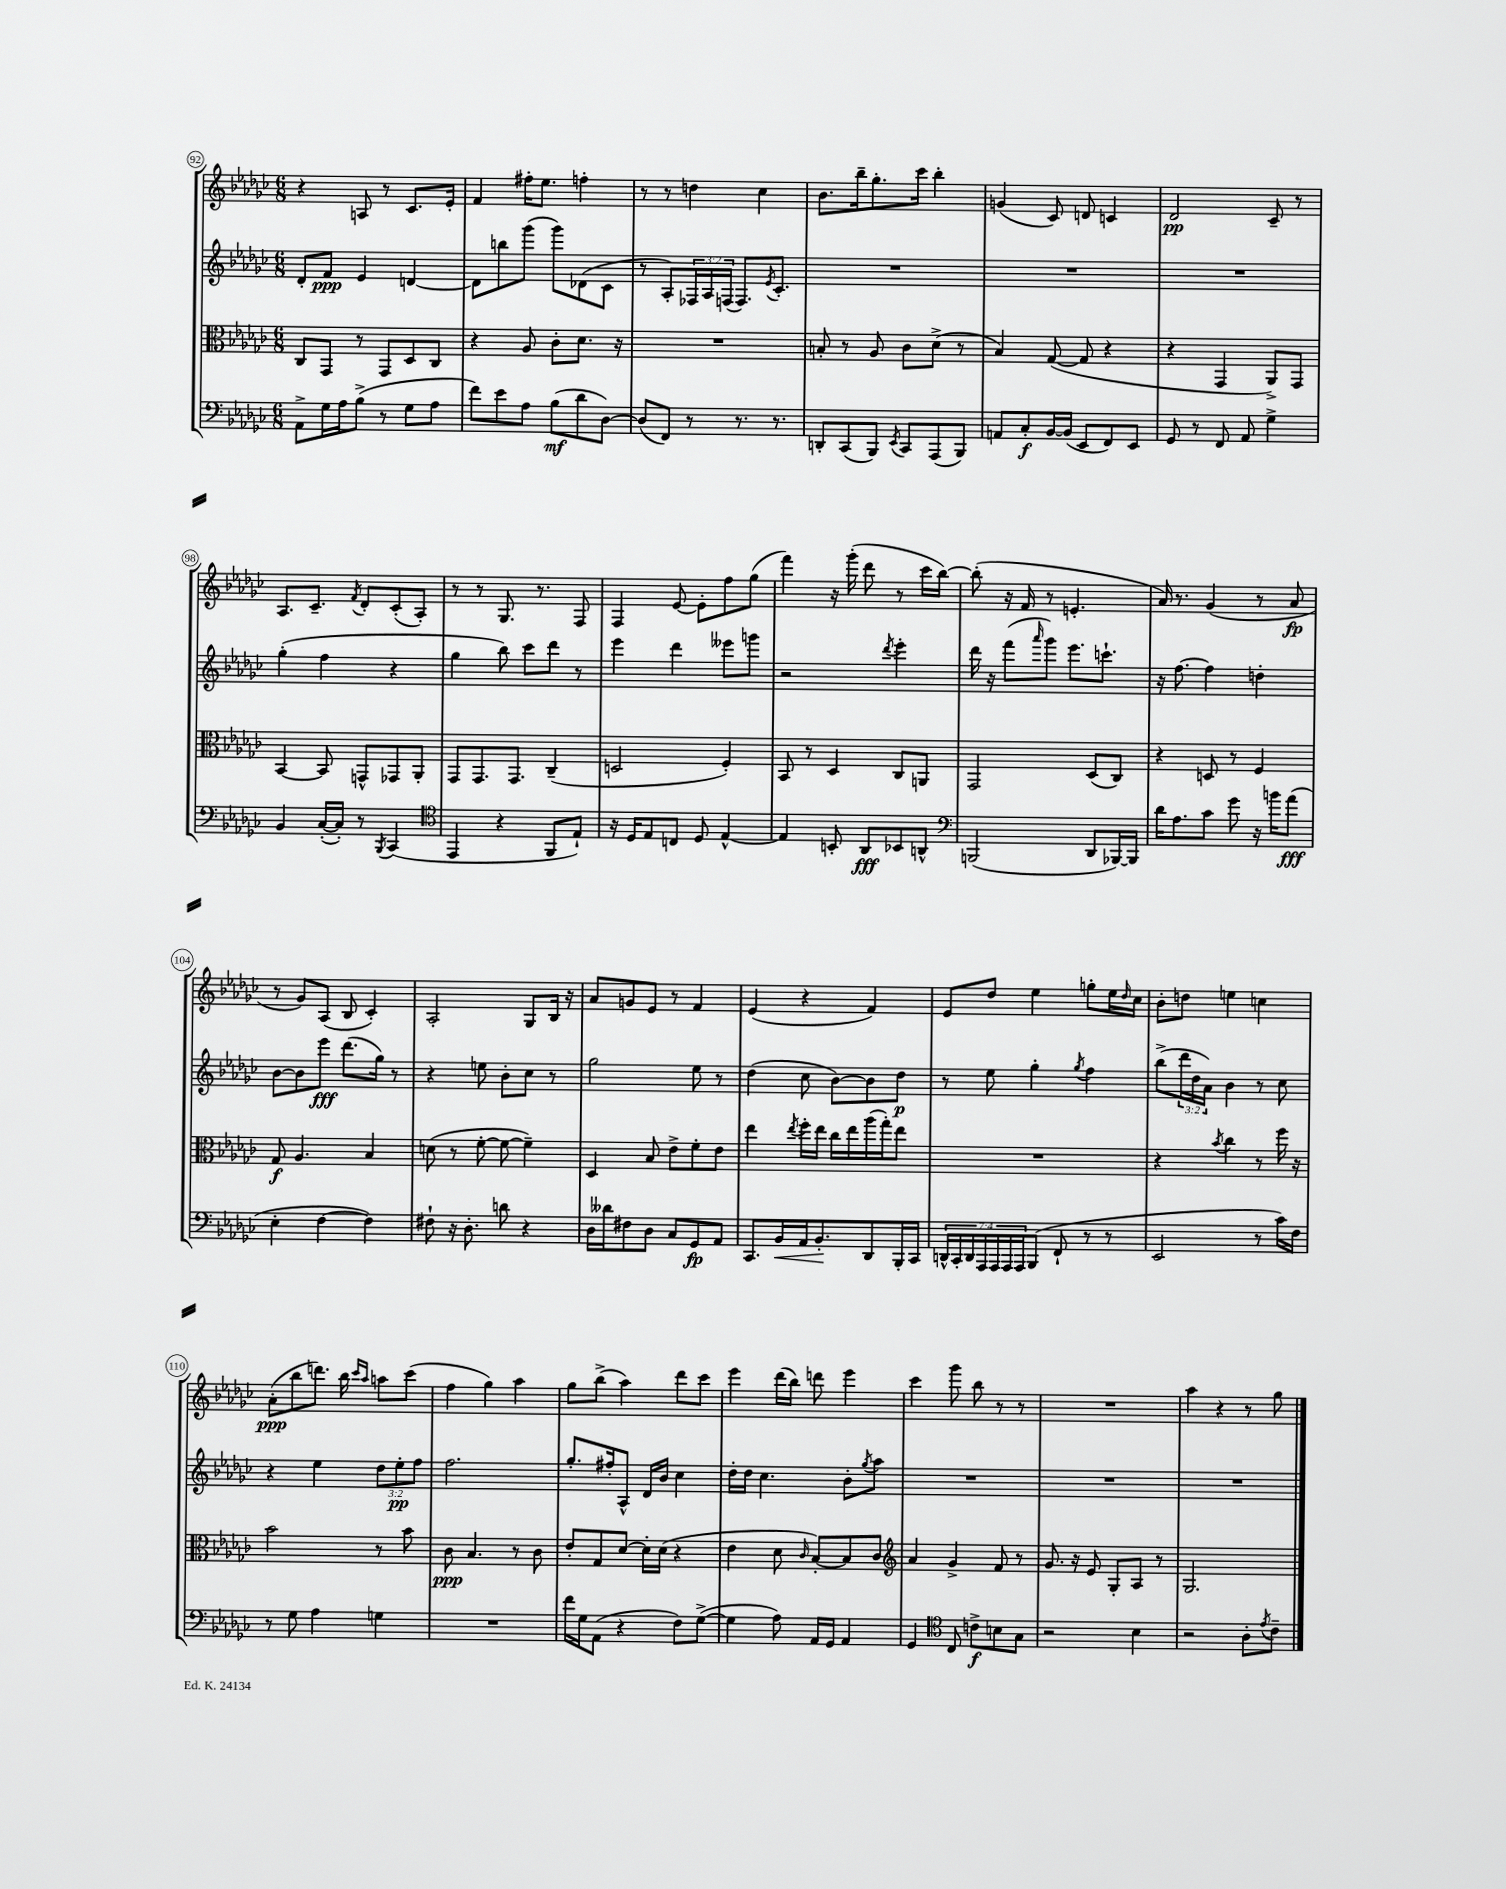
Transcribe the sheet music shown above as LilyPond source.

<<
\new StaffGroup <<
\new Staff = "s0" {
    \clef treble \key ges \major \numericTimeSignature \time 6/8
    r4 a8 r8 ces'8. ees'16-. |
    f'4 fis''16-. ees''8. f''4-. |
    r8 r8 d''4 ces''4 |
    bes'8. bes''16-- ges''8.-. ces'''16 bes''4-. |
    g'4( ces'8) d'8 c'4 |
    des'2\pp ces'8-- r8 |
    aes8. ces'8.-- \acciaccatura { f'8 } des'8-. ces'8-.( aes8-.) |
    r8 r8 ges8. r8. f8 |
    f4 ees'8~ ees'8-. f''8 ges''8( |
    f'''4) r16 ges'''16-.( des'''8 r8 ces'''16 bes''16~) |
    bes''8-.( r16 f'16 r8 e'4.-. |
    aes'16) r8. ges'4( r8 aes'8\fp |
    r8 ges'8) aes8( bes8 ces'4-.) |
    aes2-. ges8 bes16 r16 |
    aes'8 g'8 ees'8 r8 f'4 |
    ees'4( r4 f'4) |
    ees'8 des''8 ees''4 g''8-. ees''16 \grace { des''16 } ces''16 |
    bes'8-. d''8 e''4 c''4 |
    aes'8-.\ppp( bes''8 d'''8.) bes''16 \grace { ces'''16 aes''16 } a''8 ces'''8( |
    f''4 ges''4) aes''4 |
    ges''8 bes''8->( aes''4) des'''8 ces'''8 |
    ees'''4 des'''16( bes''16) d'''8 ees'''4 |
    ces'''4 ges'''8 bes''8 r8 r8 |
    R2. |
    aes''4 r4 r8 ges''8 \bar "|." |
}
\new Staff = "s1" {
    \clef treble \key ges \major \numericTimeSignature \time 6/8 \override Staff.TupletNumber.text = #tuplet-number::calc-fraction-text
    des'8-. f'8\ppp ees'4 d'4~ |
    d'8 b''8 ges'''8( ges'''8) des'8( ces'8 |
    r8 aes8-.) \tuplet 3/2 { fes16 aes16 f16( } f8.) \acciaccatura { ees'8 } ces'8.-. |
    R2. |
    R2. |
    R2. |
    ges''4-.( f''4 r4 |
    ges''4 bes''8) ces'''8 des'''8 r8 |
    ees'''4 des'''4 eeses'''8 g'''8 |
    r2 \acciaccatura { des'''8 } ees'''4-. |
    des'''16 r16 f'''8( \grace { aes'''16 } ges'''8) ees'''8. c'''8.-! |
    r16 f''8.~ f''4 d''4-. |
    bes'8~ bes'8 ees'''8\fff des'''8.( ges''16) r8 |
    r4 e''8 bes'8-. ces''8 r8 |
    ges''2 ees''8 r8 |
    des''4( ces''8 bes'8~) bes'8 des''8\p |
    r8 ees''8 ges''4-. \acciaccatura { ges''8 } f''4 |
    bes''8->( \tuplet 3/2 { des'''16 des''16 aes'16) } bes'4 r8 ces''8 |
    r4 ees''4 \tuplet 3/2 { des''8 ees''8-.\pp f''8 } |
    f''2. |
    ges''8.-. fis''16-. aes8-^ des'16 bes'16 ces''4 |
    des''16-. des''16 ces''4. bes'8-. \acciaccatura { ges''8 } aes''8 |
    R2. |
    R2. |
    R2. \bar "|." |
}
\new Staff = "s2" {
    \clef alto \key ges \major \numericTimeSignature \time 6/8
    ces8 ges,8 r8 ges,8 des8 ces8 |
    r4 aes8 ces'8-. des'8. r16 |
    R2. |
    b8-. r8 aes8 ces'8 des'8->( r8 |
    bes4) ges8~( ges8 r4 |
    r4 ges,4 aes,8->) ges,8 |
    bes,4~ bes,8 g,8-^ ges,8 aes,8-. |
    ges,8 ges,8. ges,8. ces4--( |
    d2 f4-.) |
    bes,8 r8 des4 ces8 a,8 |
    ges,2 des8( ces8) |
    r4 d8 r8 f4 |
    ges8\f aes4. bes4 |
    d'8( r8 f'8~-. f'8~ f'4--) |
    des4 bes8 ees'8-> f'8-. ees'8 |
    ees''4 \acciaccatura { ees''8 } f''16-. ees''16 ces''16 ees''16 aes''16( ges''16-.) ees''8 |
    R2. |
    r4 \acciaccatura { bes'8 } ces''4 r8 f''16 r16 |
    bes'2 r8 bes'8 |
    ces'8\ppp bes4. r8 ces'8 |
    ees'8-. ges8 des'8~ des'16-. des'16( r4 |
    ees'4 des'8 \grace { ces'16 } bes8~-.) bes8 ces'8 |
    \clef treble aes'4 ges'4-> f'8 r8 |
    ges'8. r16 ees'8 ges8-. aes8 r8 |
    ges2. \bar "|." |
}
\new Staff = "s3" {
    \clef bass \key ges \major \numericTimeSignature \time 6/8 \override Staff.TupletNumber.text = #tuplet-number::calc-fraction-text
    aes,8-> ges16 aes16 bes8->( r8 ges8 aes8 |
    f'8) ees'8 aes8 bes8\mf( des'8 des8~) |
    des8( f,8) r8 r8. r8. |
    d,8-. ces,8( bes,,8) \acciaccatura { ees,8 } ces,8 aes,,8( bes,,8) |
    a,8 ces8-.\f bes,16~ bes,16( ees,8 f,8) ees,8 |
    ges,8 r8 f,8 aes,8 ges4-> |
    bes,4 ces16~-.( ces16-.) r8 \acciaccatura { bes,,8 } ces,4( |
    \clef tenor ees,4 r4 f,8 ees8-!) |
    r16 des16 ees8 c8 des8 ees4~-^ |
    ees4 b,8-. aes,8\fff bes,8 a,8-^ |
    \clef bass b,,2( des,8 bes,,16~) bes,,16 |
    des'16 aes8. ces'8 ges'8 r16 b'16 aes'8\fff( |
    ees4-. f4~ f4) |
    fis8-! r16 des8.-. d'8 r4 |
    des16 deses'16 fis8 des8 ces8 ges,8\fp aes,8 |
    ces,8. bes,16\< aes,16 bes,8.-.\! des,8 bes,,16-. ces,16 |
    \tuplet 7/4 { d,16-^ ces,16-. d,16 aes,,16 aes,,16 aes,,16 aes,,16 } bes,,8( f,8-! r8 r8 |
    ees,2 r8 ces'16) f16 |
    r8 ges8 aes4 g4 |
    R2. |
    f'16 ges16 aes,8( r4 f8) ges8~->( |
    ges4 aes8) aes,16 ges,16 aes,4 |
    ges,4 \clef tenor ces8 c'8->\f b8 ges8 |
    r2 bes4 |
    r2 aes8-. \acciaccatura { ees'8 } ces'8-- \bar "|." |
}
>>
>>
\layout { \context { \Score currentBarNumber = #92 \override BarNumber.stencil = #(make-stencil-circler 0.1 0.3 ly:text-interface::print) } }
